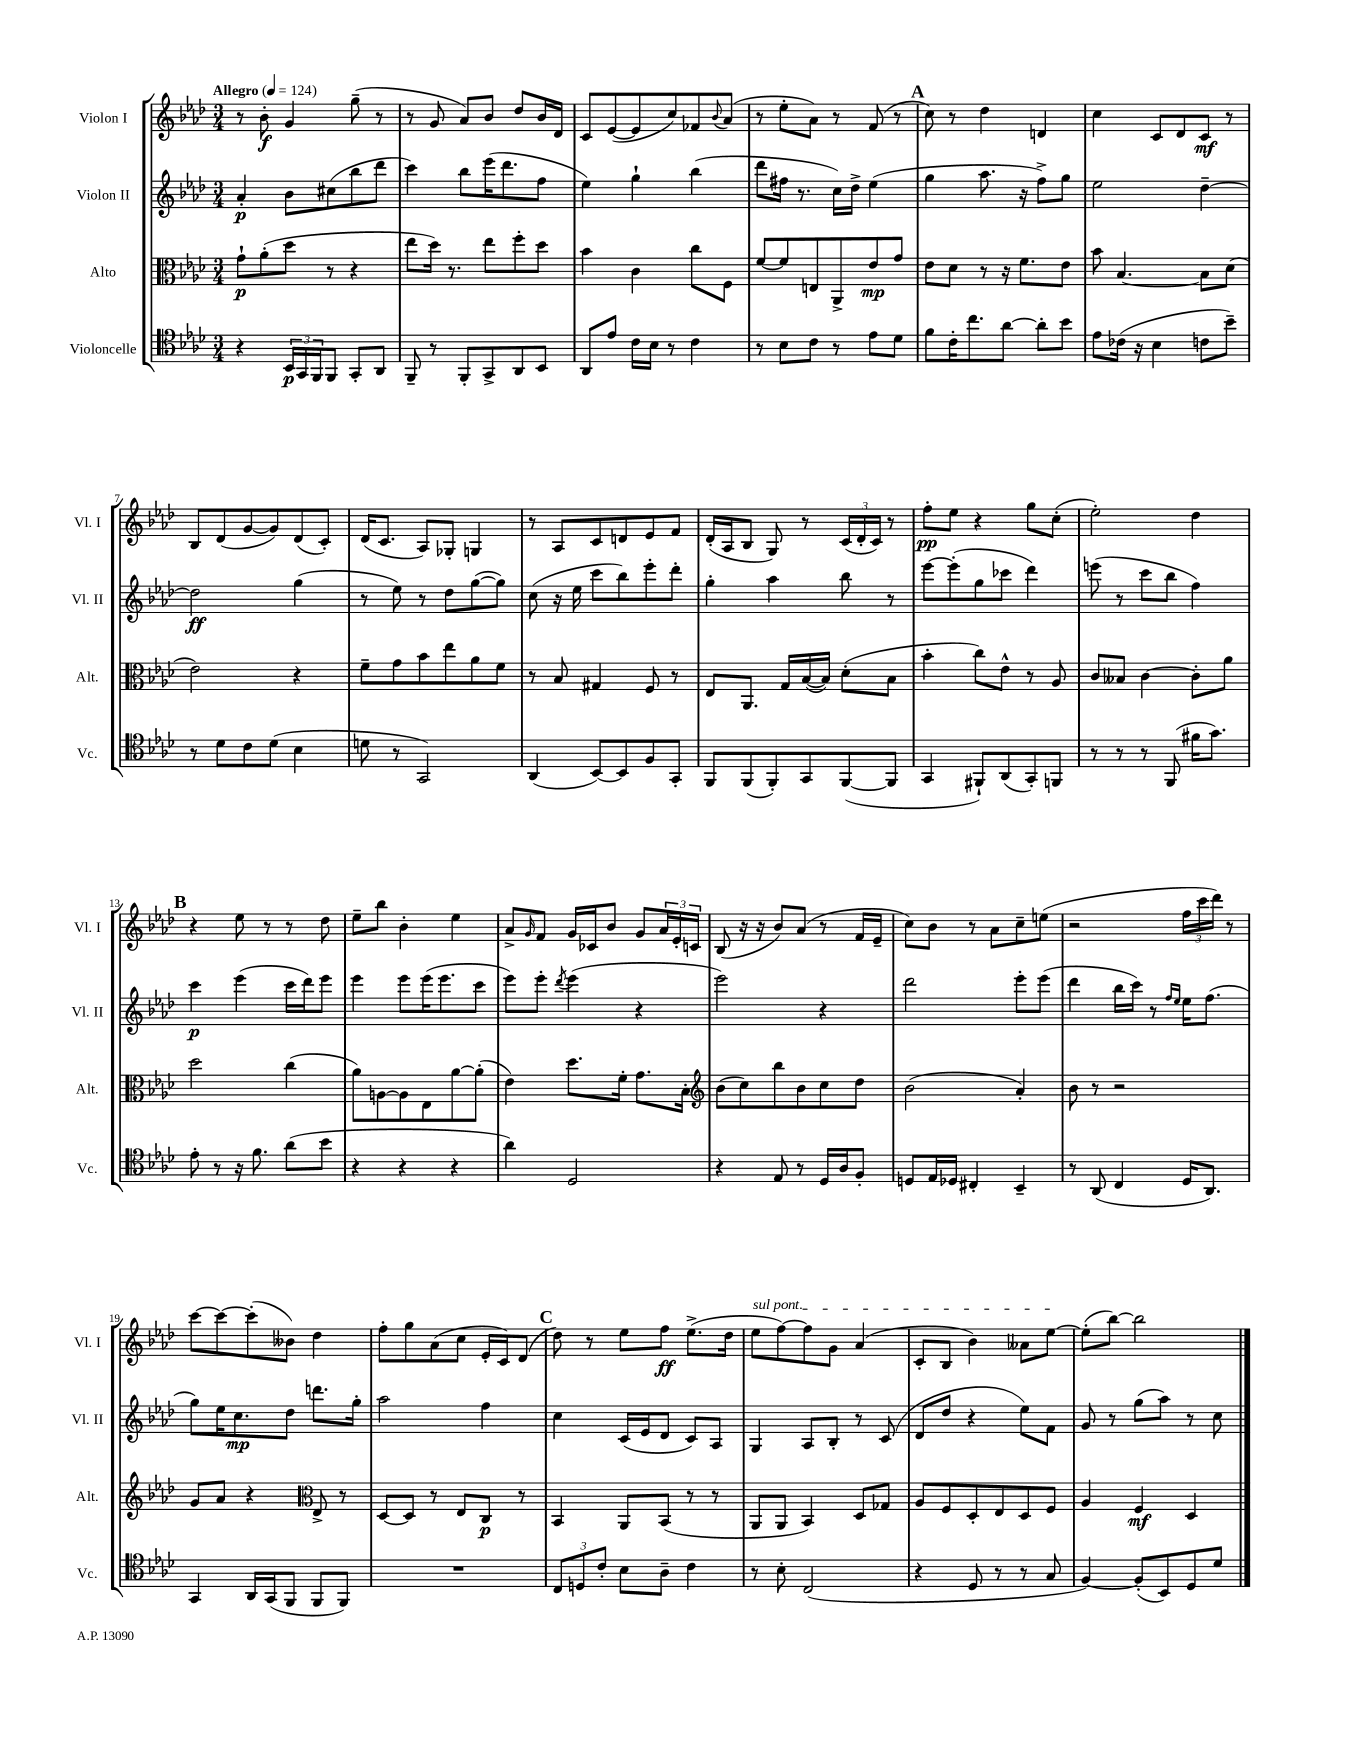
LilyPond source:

<<
\new StaffGroup <<
\new Staff = "s0" \with { instrumentName = "Violon I" shortInstrumentName = "Vl. I" } {
    \clef treble \key aes \major \numericTimeSignature \time 3/4 \tempo "Allegro" 4 = 124
    r8 bes'8-.\f g'4 g''8--( r8 |
    r8 g'8 aes'8) bes'8 des''8 bes'16 des'16 |
    c'8 ees'8~( ees'8 c''8) fes'8 \appoggiatura { bes'8 } aes'8( |
    r8 ees''8-. aes'8) r8 f'8( r8 |
    \mark \markup { \bold "A" } c''8) r8 des''4 d'4 |
    c''4 c'8 des'8 c'8\mf r8 |
    bes8 des'8( g'8~ g'8) des'8( c'8-.) |
    des'16( c'8. aes8) ges8-. g4 |
    r8 aes8 c'8 d'8 ees'8 f'8 |
    des'16-.( aes16 bes8 g8) r8 \tuplet 3/2 { c'16( des'16-. c'16) } r8 |
    f''8-.\pp ees''8 r4 g''8 c''8-.( |
    ees''2-.) des''4 |
    \mark \markup { \bold "B" } r4 ees''8 r8 r8 des''8 |
    ees''8-- bes''8 bes'4-. ees''4 |
    aes'8-> \grace { g'16 } f'8 g'16 ces'16 bes'8 g'8 \tuplet 3/2 { aes'16 ees'16-. c'16 } |
    bes8( r16 r16 bes'8) aes'8( r8 f'16 ees'16-- |
    c''8) bes'8 r8 aes'8 c''8-- e''8( |
    r2 \tuplet 3/2 { f''16 c'''16 des'''16) } r8 |
    c'''8~ c'''8~ c'''8-.( beses'8) des''4 |
    f''8-. g''8 aes'8( c''8 ees'16-. c'16) des'8( |
    \mark \markup { \bold "C" } des''8) r8 ees''8 f''8\ff ees''8.->( des''16 |
    \once \override TextSpanner.bound-details.left.text = \markup { \italic "sul pont." } ees''8\startTextSpan f''8~) f''8 g'8 aes'4( |
    c'8-. bes8 bes'4) aeses'8 ees''8~\stopTextSpan |
    ees''8-.( bes''8~) bes''2 \bar "|." |
}
\new Staff = "s1" \with { instrumentName = "Violon II" shortInstrumentName = "Vl. II" } {
    \clef treble \key aes \major \numericTimeSignature \time 3/4
    aes'4-.\p bes'8 cis''8( bes''8 des'''8 |
    c'''4) bes''8 ees'''16( des'''8. f''8 |
    ees''4) g''4-! bes''4( |
    des'''8 fis''16 r8. c''16) des''16-> ees''4( |
    \mark \markup { \bold "A" } g''4 aes''8. r16 f''8->) g''8 |
    ees''2 des''4~-- |
    des''2\ff g''4( |
    r8 ees''8) r8 des''8 g''8~( g''8) |
    c''8( r16 ees''16 c'''8 bes''8) ees'''8-. des'''8-. |
    g''4-. aes''4 bes''8 r8 |
    ees'''8~ ees'''8-.( g''8 ces'''8 des'''4) |
    e'''8( r8 c'''8 bes''8 f''4) |
    \mark \markup { \bold "B" } c'''4\p ees'''4( c'''16 des'''16) ees'''8 |
    ees'''4 ees'''8 ees'''16( ees'''8. c'''8 |
    ees'''8) ees'''8-. \acciaccatura { des'''8 } ees'''4( r4 |
    ees'''2) r4 |
    des'''2 ees'''8-. ees'''8( |
    des'''4 bes''16 c'''16) r8 \grace { f''16 ees''16 } ees''16 f''8.( |
    g''8) ees''16 c''8.\mp des''8 d'''8. g''16-. |
    aes''2 f''4 |
    \mark \markup { \bold "C" } c''4 c'16( ees'16 des'8 c'8) aes8 |
    g4 aes8 bes8-. r8 c'8( |
    des'8 des''8 r4 ees''8) f'8 |
    g'8 r8 g''8( aes''8) r8 c''8 \bar "|." |
}
\new Staff = "s2" \with { instrumentName = "Alto" shortInstrumentName = "Alt." } {
    \clef alto \key aes \major \numericTimeSignature \time 3/4
    g'8-!\p aes'8-.( des''8 r8 r4 |
    ees''8 des''16) r8. ees''8 f''8-. des''8 |
    bes'4 c'4 c''8 f8 |
    f'8~ f'8 e8 aes,8-> ees'8\mp g'8 |
    \mark \markup { \bold "A" } ees'8 des'8 r8 r16 f'8. ees'8 |
    bes'8 bes4.~ bes8 des'8( |
    ees'2) r4 |
    f'8-- g'8 bes'8 ees''8 aes'8 f'8 |
    r8 bes8 gis4 f8 r8 |
    ees8 aes,8. g16 bes16~( bes16) des'8-.( bes8 |
    bes'4-. c''8) ees'8-^ r8 aes8 |
    c'8 beses8 c'4~ c'8-. aes'8 |
    \mark \markup { \bold "B" } des''2 c''4( |
    aes'8) a8~ a8 ees8 aes'8~ aes'8-.( |
    ees'4) des''8. f'16-. g'8. bes16-. |
    \clef treble bes'8( c''8) bes''8 bes'8 c''8 des''8 |
    bes'2( aes'4-.) |
    bes'8 r8 r2 |
    g'8 aes'8 r4 \clef alto ees8-> r8 |
    des8~ des8 r8 ees8 c8\p r8 |
    \mark \markup { \bold "C" } bes,4 aes,8 bes,8( r8 r8 |
    aes,8 aes,8 bes,4) des8 ges8 |
    aes8 f8 des8-. ees8 des8 f8 |
    aes4 f4\mf des4 \bar "|." |
}
\new Staff = "s3" \with { instrumentName = "Violoncelle" shortInstrumentName = "Vc." } {
    \clef tenor \key aes \major \numericTimeSignature \time 3/4
    r4 \tuplet 3/2 { bes,16\p g,16 f,16 } f,8 g,8-. aes,8 |
    f,8-- r8 f,8-. g,8-> aes,8 bes,8 |
    aes,8 ees'8 c'16 bes16 r8 c'4 |
    r8 bes8 c'8 r8 ees'8 des'8 |
    \mark \markup { \bold "A" } f'8 c'16-. c''8. aes'8~ aes'8-. bes'8 |
    ees'8 ces'16( r16 bes4 c'8 bes'8--) |
    r8 des'8 c'8 des'8( bes4 |
    d'8 r8 g,2) |
    aes,4( bes,8~) bes,8 f8 g,8-. |
    f,8 f,8( f,8-.) g,8 f,8~( f,8 |
    g,4 fis,8-!) aes,8( g,8-.) f,8 |
    r8 r8 r8 f,8( fis'16 g'8.) |
    \mark \markup { \bold "B" } ees'8-. r8 r16 f'8. aes'8( bes'8 |
    r4 r4 r4 |
    aes'4) des2 |
    r4 ees8 r8 des16 aes16 f8-. |
    d8 ees16 des16 cis4-. bes,4-- |
    r8 aes,8( c4 des16 aes,8.) |
    g,4 aes,16 g,16( f,8 f,8 f,8) |
    R2. |
    \mark \markup { \bold "C" } \tuplet 3/2 { c8 d8 c'8-. } bes8 aes8-- c'4 |
    r8 bes8-. c2( |
    r4 des8 r8 r8 g8 |
    f4~) f8-.( bes,8) des8 des'8 \bar "|." |
}
>>
>>
